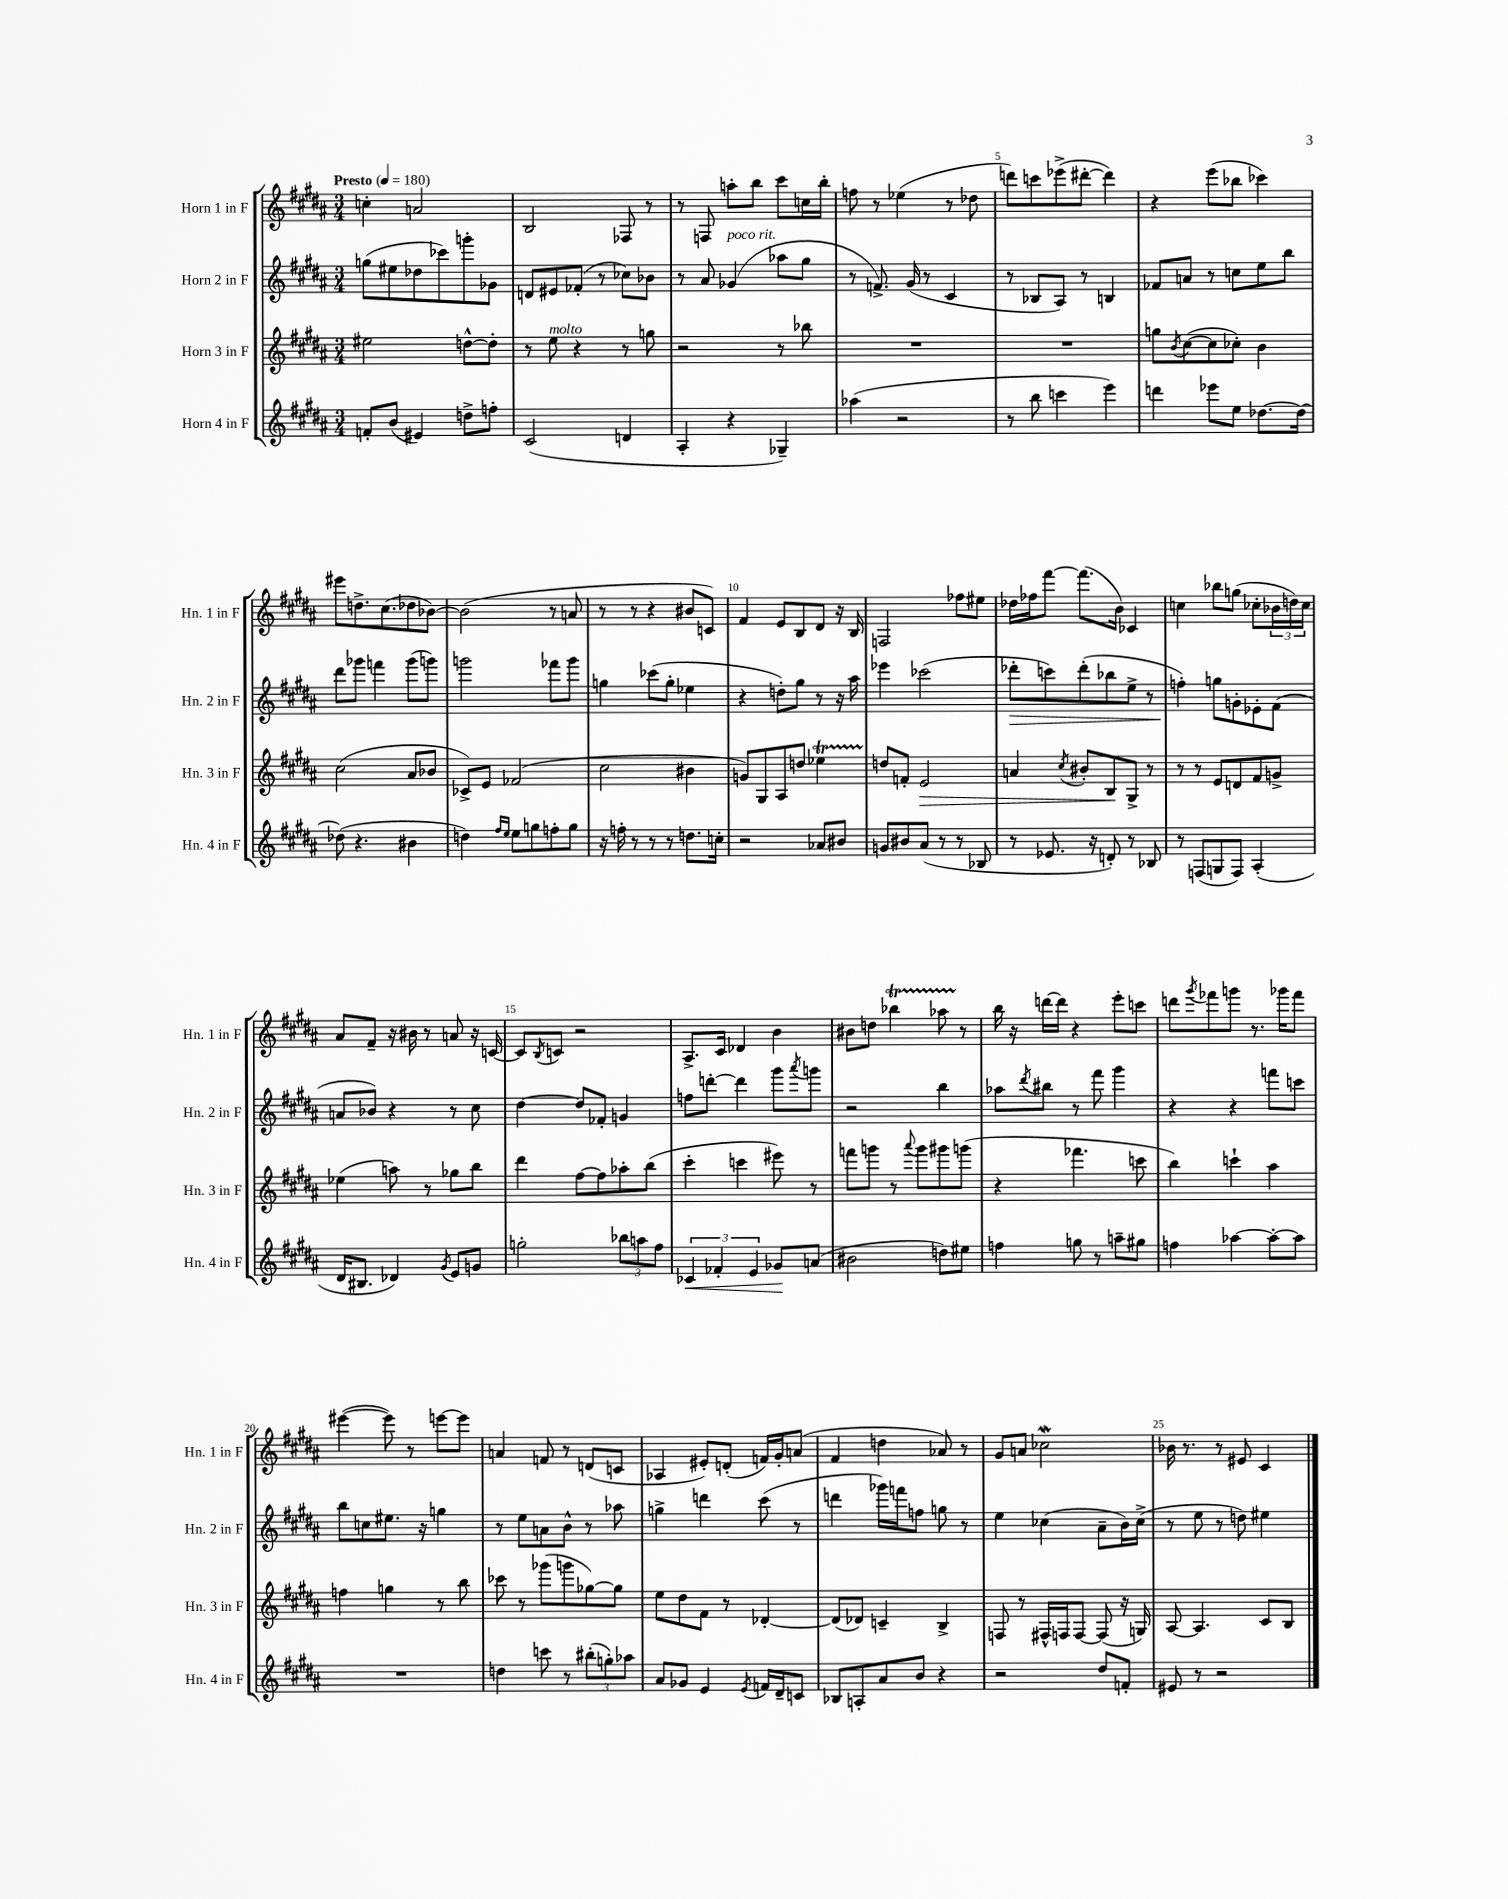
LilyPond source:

<<
\new StaffGroup <<
\new Staff = "s0" \with { instrumentName = "Horn 1 in F" shortInstrumentName = "Hn. 1 in F" } {
    \clef treble \key b \major \numericTimeSignature \time 3/4 \tempo "Presto" 4 = 180
    c''4-. a'2 |
    b2 fes8 r8 |
    r8 f8 a''8-. b''8 cis'''8 c''16 b''16-. |
    f''8 r8 ees''4( r8 des''8 |
    d'''8) c'''8 ees'''8->( dis'''8~-. dis'''4) |
    r4 e'''8( bes''8 ces'''4) |
    eis'''8 d''8.-> cis''8.( des''8 bes'8~) |
    bes'2( r8 a'8 |
    r8 r8 r4 bis'8 c'8) |
    fis'4 e'8 b8 dis'8 r16 b16 |
    f2 fes''8 eis''8 |
    des''16 fes''16 fis'''8~ fis'''8.( b'16) ces'4 |
    c''4 bes''8 g''8( ces''8-. \tuplet 3/2 { bes'16 d''16) ces''16 } |
    ais'8 fis'8-- r16 bis'16 r8 a'8 r16 c'16~ |
    c'8 \acciaccatura { b8 } c'8 r2 |
    ais8.-> cis'16 des'4 b'4 |
    bis'8 d''8 bes''4\startTrillSpan aes''8 r8\stopTrillSpan |
    b''16 r16 d'''16~ d'''16 r4 e'''8-. c'''8 |
    d'''8 \acciaccatura { gis'''8 } fes'''8 g'''8 r8. ges'''16 fes'''8 |
    eis'''4~( eis'''8) r8 e'''8~ e'''8 |
    a'4 f'8 r8 d'8( c'8 |
    aes4 eis'8-.) d'8-.( f'16) gis'16-. a'8( |
    fis'4 d''4 aes'8) r8 |
    gis'8 a'8 ces''2\mordent |
    bes'16 r8. r8 eis'8 cis'4 \bar "|." |
}
\new Staff = "s1" \with { instrumentName = "Horn 2 in F" shortInstrumentName = "Hn. 2 in F" } {
    \clef treble \key b \major \numericTimeSignature \time 3/4
    g''8( eis''8 des''8 ces'''8) g'''8-. ges'8 |
    d'8 eis'8 fes'8-.( r8 ces''8) bes'8 |
    r8 ais'8 ges'4^\markup { \italic "poco rit." }( aes''8 gis''8 |
    r8 f'8.->) gis'16( r8 cis'4 |
    r8 bes8 ais8) r8 b4 |
    fes'8 a'8 r8 c''8 e''8 b''8 |
    dis'''8 ges'''8 f'''4 ges'''8( g'''8) |
    g'''2 fes'''8 g'''8 |
    g''4 ces'''8( g''8-. ees''4 |
    r4 d''8-.) gis''8 r8 r16 ais''16 |
    ees'''4 ces'''2( |
    des'''8-.\> c'''8) des'''8-.( bes''8 e''8-> r8 |
    f''4-.\!) g''8 g'8-. ees'8-. fis'8( |
    a'8 bes'8) r4 r8 cis''8 |
    dis''4~ dis''8 fes'8-. g'4 |
    f''8 d'''8~-. d'''4 gis'''8 \acciaccatura { ais'''8 } g'''8 |
    r2 b''4 |
    aes''8 \acciaccatura { dis'''8 } bis''8 r8 fis'''8 gis'''4 |
    r4 r4 f'''8 c'''8 |
    b''8 c''8 eis''8. r16 g''4 |
    r8 e''8 a'8 b'8-^ r8 aes''8 |
    g''4-> d'''4 cis'''8( r8 |
    d'''4 ges'''16) f'''16 f''8 g''8 r8 |
    e''4 ces''4( ais'8-- b'16) ces''16->( |
    r8 e''8 r8 d''8) eis''4 \bar "|." |
}
\new Staff = "s2" \with { instrumentName = "Horn 3 in F" shortInstrumentName = "Hn. 3 in F" } {
    \clef treble \key b \major \numericTimeSignature \time 3/4
    eis''2 d''8~-^ d''8-. |
    r8 e''8^\markup { \italic "molto" } r4 r8 g''8 |
    r2 r8 bes''8 |
    R2. |
    R2. |
    g''8 \acciaccatura { b'8 } cis''8~( cis''8 ces''8-.) b'4 |
    cis''2( ais'8 bes'8 |
    ces'8->) e'8 fes'2( |
    cis''2 bis'4 |
    g'8) gis8 ais8 d''8 ees''4\startTrillSpan |
    d''8\stopTrillSpan f'8-. e'2\> |
    a'4 \acciaccatura { cis''8 } bis'8-. b8\! gis8-> r8 |
    r8 r8 e'8 d'8 fis'8 g'8-> |
    ees''4( a''8) r8 ges''8 b''8 |
    dis'''4 fis''8~ fis''8 aes''8-. b''8( |
    cis'''4-. c'''4 eis'''8) r8 |
    f'''8 g'''8 r8 \appoggiatura { ais'''8 } g'''8 gis'''8 g'''8( |
    r4 fes'''4. c'''8 |
    b''4) c'''4-! ais''4 |
    f''4 g''4 r8 b''8 |
    ces'''8 r8 ges'''8( g'''8 ges''8~) ges''8 |
    e''8 dis''8 fis'8 r8 des'4~-. |
    des'8( des'8) c'4-- b4-> |
    f8 r8 fis16-^ f16 f8~ f8( r16 g16) |
    ais8~ ais4. cis'8 b8 \bar "|." |
}
\new Staff = "s3" \with { instrumentName = "Horn 4 in F" shortInstrumentName = "Hn. 4 in F" } {
    \clef treble \key b \major \numericTimeSignature \time 3/4
    f'8-. b'8( eis'4) d''8-> f''8-. |
    cis'2( d'4 |
    ais4-. r4 ges4--) |
    aes''4( r2 |
    r8 b''8 c'''4 e'''4) |
    d'''4 ees'''8 e''8 des''8.~ des''16~ |
    des''8( r4. bis'4 |
    d''4) \grace { fis''16 e''16 } e''8 g''8 f''8-. g''8 |
    r16 f''16-. r8 r8 r8 d''8. c''16-. |
    r2 aes'8 bis'8 |
    g'8 bis'8 ais'8( r8 r8 bes8 |
    r8 ees'8. r16 d'8-.) r8 bes8 |
    r8 f8( g8 f8) ais4-.( |
    dis'16 bis8. des'4) \acciaccatura { gis'8 } e'8 g'8 |
    g''2-. \tuplet 3/2 { bes''8 a''8 fis''8 } |
    \tuplet 3/2 { ces'4\< fes'4-. e'4 } ges'8\! a'8( |
    bis'2 d''8) eis''8 |
    f''4 g''8 r8 a''8-- gis''8 |
    f''4 aes''4~ aes''8~-. aes''8 |
    R2. |
    d''4 c'''8 r8 \tuplet 3/2 { bis''8-.( g''8-.) aes''8 } |
    ais'8 ges'8 e'4 \acciaccatura { e'8 } f'16 dis'16-- c'8 |
    bes8 a8-. ais'8 b'8 r4 |
    r2 dis''8 f'8-. |
    eis'8 r8 r2 \bar "|." |
}
>>
>>
\layout { \context { \Score \override BarNumber.break-visibility = ##(#f #t #t) barNumberVisibility = #(every-nth-bar-number-visible 5) } }
